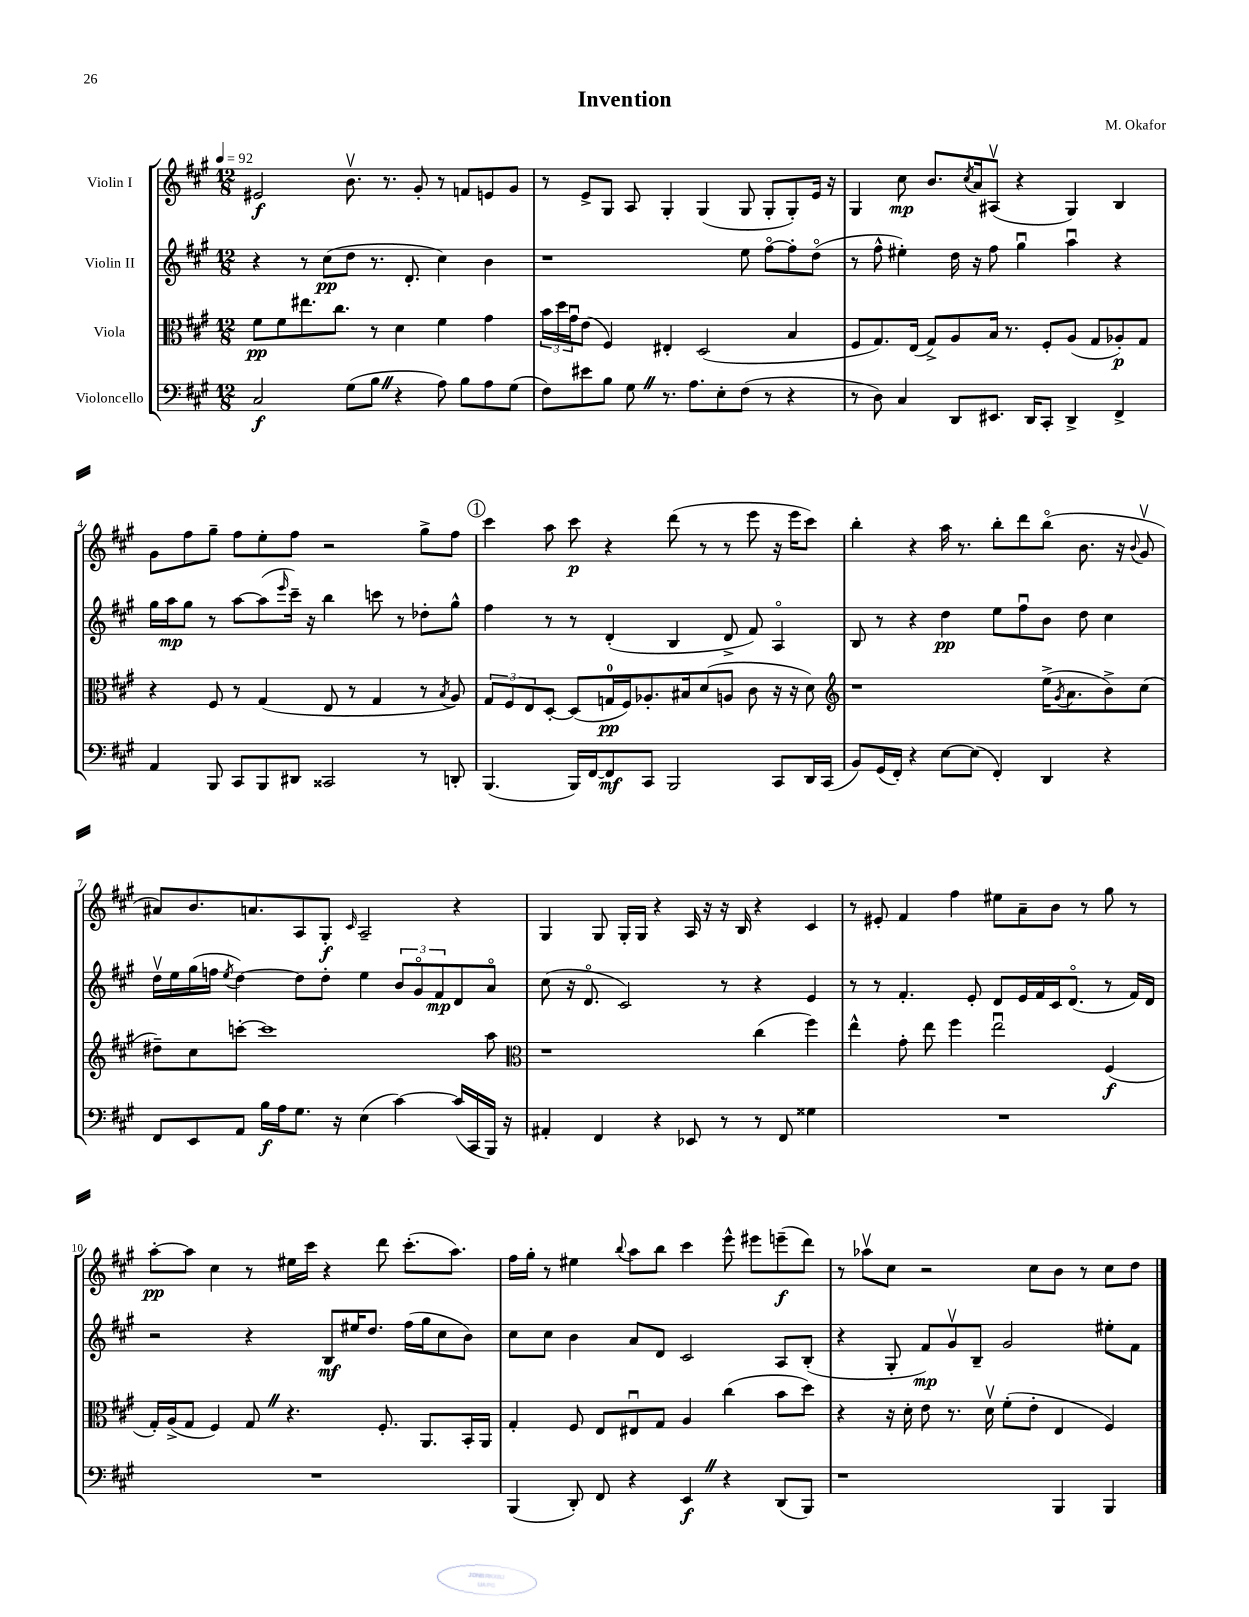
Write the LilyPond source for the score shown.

\header { title = "Invention" composer = "M. Okafor" }
<<
\new StaffGroup <<
\new Staff = "s0" \with { instrumentName = "Violin I" } {
    \clef treble \key a \major \numericTimeSignature \time 12/8 \tempo 4 = 92
    eis'2\f b'8.\upbow r8. gis'8-. r8 f'8 e'8 gis'8 |
    r8 e'8-> gis8 a8 gis4-. gis4( gis8 gis8-. gis8-.) e'16 r16 |
    gis4 cis''8\mp b'8. \acciaccatura { cis''8 } a'16 ais8\upbow( r4 gis4) b4 |
    gis'8 fis''8 gis''8-- fis''8 e''8-. fis''8 r2 gis''8-> fis''8 |
    \mark \markup { \circle "1" } cis'''4 a''8 cis'''8\p r4 d'''8( r8 r8 e'''8 r16 e'''16 cis'''8) |
    b''4-. r4 a''16 r8. b''8-. d'''8 b''8\flageolet( b'8. r16 \appoggiatura { b'8 } gis'8\upbow |
    ais'8) b'8. a'8. a8 gis8-.\f \grace { cis'16 } a2-- r4 |
    gis4 gis8 gis16-. gis16 r4 a16 r16 r16 b16 r4 cis'4 |
    r8 eis'8-. fis'4 fis''4 eis''8 a'8-- b'8 r8 gis''8 r8 |
    a''8~-.\pp a''8 cis''4 r8 eis''16 cis'''16 r4 d'''8 cis'''8.-.( a''8.) |
    fis''16 gis''16-. r8 eis''4 \appoggiatura { b''8 } a''8 b''8 cis'''4 e'''8-^ eis'''8 e'''8--\f( d'''8) |
    r8 aes''8\upbow cis''8 r2 cis''8 b'8 r8 cis''8 d''8 \bar "|." |
}
\new Staff = "s1" \with { instrumentName = "Violin II" } {
    \clef treble \key a \major \numericTimeSignature \time 12/8
    r4 r8 cis''8\pp( d''8 r8. d'8.-. cis''4) b'4 |
    r1 e''8 fis''8~\flageolet fis''8-. d''8\flageolet( |
    r8 fis''8-^ eis''4-.) d''16 r16 fis''8 gis''4\downbow a''4\downbow r4 |
    gis''16 a''16\mp gis''8 r8 a''8~ a''8( \grace { e'''16 } cis'''16--) r16 b''4 c'''8 r8 des''8-. gis''8-^ |
    \mark \markup { \circle "1" } fis''4 r8 r8 d'4-.( b4 d'8-> fis'8) a4\flageolet |
    b8 r8 r4 d''4\pp e''8 fis''8\downbow b'8 d''8 cis''4 |
    d''16\upbow e''16 gis''16( f''16 \acciaccatura { e''8 } d''4~) d''8 d''8-. e''4 \tuplet 3/2 { b'8 gis'8\flageolet fis'8\mp } d'8 a'8\flageolet |
    cis''8( r16 d'8.\flageolet cis'2) r8 r4 e'4 |
    r8 r8 fis'4.-. e'8-. d'8 e'16 fis'16 cis'16 d'8.\flageolet( r8 fis'16) d'16 |
    r2 r4 b8\mf eis''16 d''8. fis''16( gis''16 cis''8 b'8) |
    cis''8 cis''8 b'4 a'8 d'8 cis'2 a8 b8-.( |
    r4 gis8-. fis'8\mp) gis'8\upbow b8-- gis'2 eis''8-. fis'8 \bar "|." |
}
\new Staff = "s2" \with { instrumentName = "Viola" } {
    \clef alto \key a \major \numericTimeSignature \time 12/8
    fis'8\pp fis'8 eis''8. cis''8. r8 d'4 fis'4 gis'4 |
    \tuplet 3/2 { b'16 d''16 gis'16\downbow } e'8( fis4) eis4-. d2( b4 |
    fis8 gis8.) e16( gis8->) a8 b16 r8. fis8-. a8( gis8 aes8-.\p) gis8 |
    r4 fis8 r8 gis4( e8 r8 gis4 r8 \acciaccatura { b8 } a8) |
    \mark \markup { \circle "1" } \tuplet 3/2 { gis8 fis8 e8 } d8~-. d8( g16-0\pp fis16) aes8.-. bis16 d'8( a8 cis'8 r16 r16 d'8) |
    \clef treble r1 e''16->( \acciaccatura { gis'8 } a'8. b'8->) cis''8( |
    dis''8--) cis''8 c'''8~-. c'''1 a''8 |
    \clef alto r1 cis''4( fis''4) |
    e''4-^ gis'8-. e''8 fis''4 e''2\downbow fis4\f( |
    gis16-.) a16->( gis8 fis4) gis8 \once \override BreathingSign.text = \markup { \musicglyph "scripts.caesura.straight" } \breathe r4. fis8.-. a,8. b,16-. a,16 |
    gis4-. fis8 e8 eis8\downbow gis8 a4 cis''4( b'8 d''8) |
    r4 r16 d'16-. e'8 r8. d'16\upbow fis'8-.( e'8-. e4 fis4) \bar "|." |
}
\new Staff = "s3" \with { instrumentName = "Violoncello" } {
    \clef bass \key a \major \numericTimeSignature \time 12/8
    cis2\f gis8( b8 \once \override BreathingSign.text = \markup { \musicglyph "scripts.caesura.straight" } \breathe r4 a8) b8 a8 gis8( |
    fis8) eis'8 b8 gis8 \once \override BreathingSign.text = \markup { \musicglyph "scripts.caesura.straight" } \breathe r8. a8. e8-. fis8( r8 r4 |
    r8 d8) cis4 d,8 eis,8. d,16 cis,8-. d,4-> fis,4-> |
    a,4 b,,8 cis,8 b,,8 dis,8 cisis,2 r8 d,8-. |
    \mark \markup { \circle "1" } b,,4.( b,,16) fis,16~ fis,8\mf cis,8 b,,2 cis,8 d,16 cis,16( |
    b,8) gis,16( fis,16-.) r4 e8~ e8( fis,4-.) d,4 r4 |
    fis,8 e,8 a,8 b16\f a16 gis8. r16 e4( cis'4~) cis'16( cis,16 b,,16) r16 |
    ais,4-. fis,4 r4 ees,8 r8 r8 fis,8 gisis4 |
    R1. |
    R1. |
    b,,4( d,8-.) fis,8 r4 e,4\f \once \override BreathingSign.text = \markup { \musicglyph "scripts.caesura.straight" } \breathe r4 d,8( b,,8) |
    r1 b,,4 b,,4 \bar "|." |
}
>>
>>
